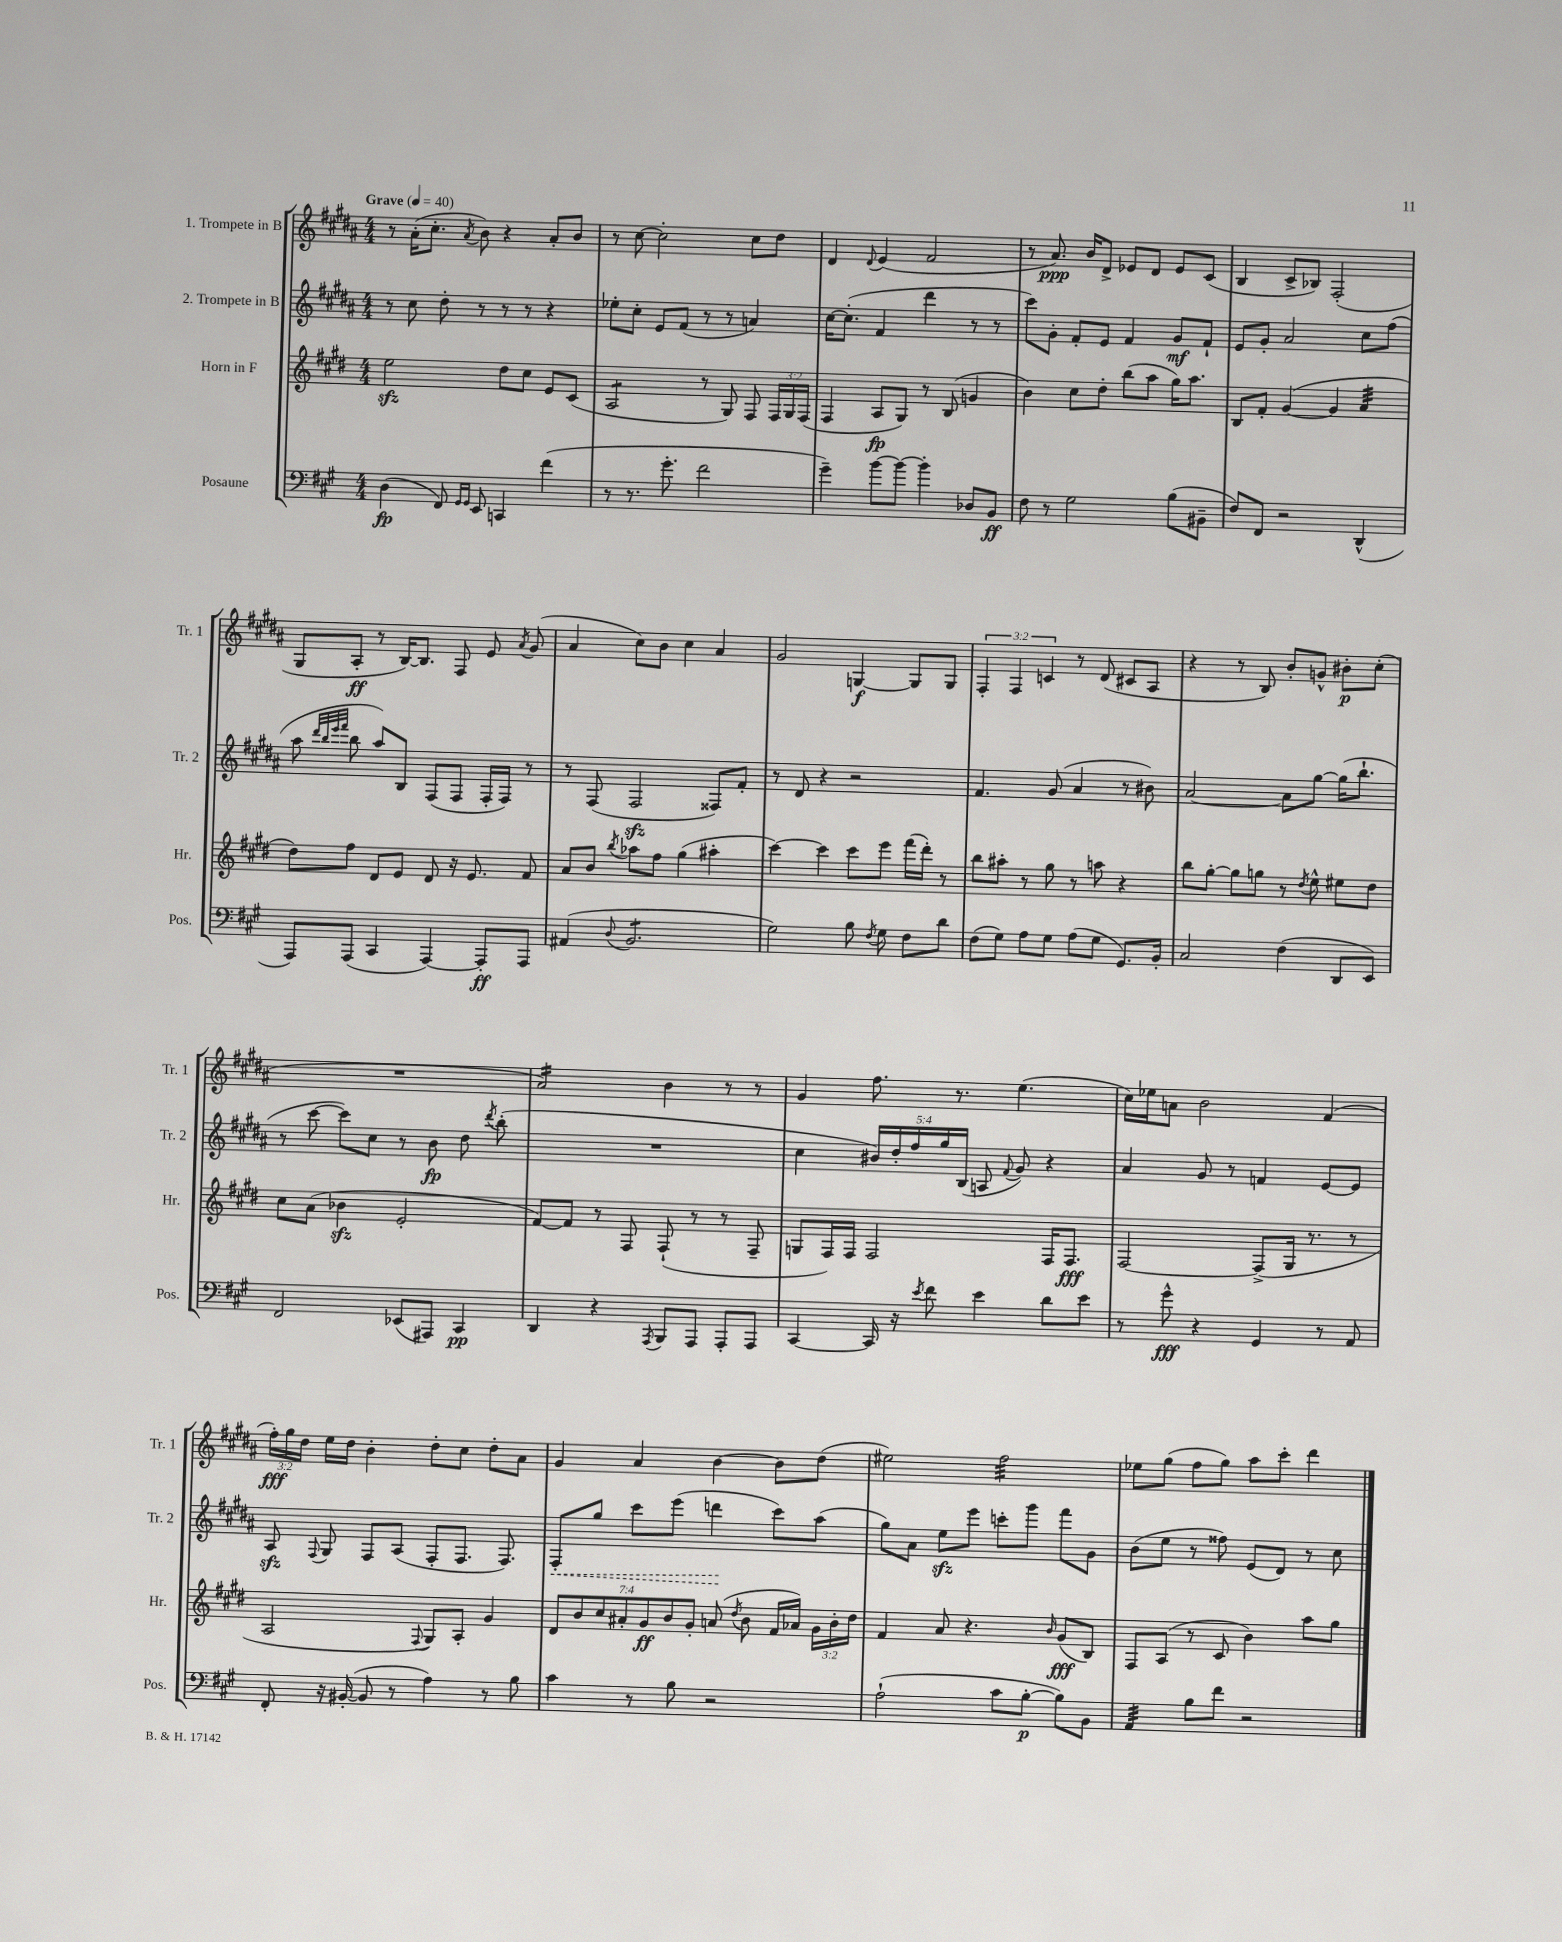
<<
\new StaffGroup <<
\new Staff = "s0" \with { instrumentName = "1. Trompete in B" shortInstrumentName = "Tr. 1" } {
    \clef treble \key b \major \numericTimeSignature \time 4/4 \override Staff.TupletNumber.text = #tuplet-number::calc-fraction-text \tempo "Grave" 4 = 40
    \autoBeamOff r8 ais'16[-.( cis''8.]-. \acciaccatura { ais'8 } b'8) r4 ais'8[-. b'8] |
    r8 cis''8~ cis''2-. cis''8[ dis''8] |
    dis'4 \appoggiatura { dis'8 } e'4( fis'2 |
    r8 ais'8.\ppp) b'16[ dis'8]-> ees'8[ dis'8] ees'8[ cis'8]( |
    b4 cis'8[-> bes8]) fis2-.( |
    gis8[ ais8]-.\ff r8 b16[~) b8.] fis8 e'8 \acciaccatura { ais'8 } gis'8( |
    ais'4 cis''8[) b'8] cis''4 ais'4 |
    gis'2 g4~\f g8[ g8] |
    \tuplet 3/2 { fis4-. fis4 c'4 } r8 dis'8( cis'8[ ais8] |
    r4 r8 b8) b'8[-. g'8]-^ bis'8[-.\p cis''8]-.( |
    R1 |
    ais'2:16) b'4 r8 r8 |
    gis'4 fis''8. r8. e''4.( |
    cis''16[) ees''16 a'8] b'2 fis'4( |
    \tuplet 3/2 { fis''16[-.\fff) gis''16 dis''16] } e''16[ dis''16] b'4-. dis''8[-. cis''8] dis''8[-. ais'8] |
    gis'4 ais'4 b'4~ b'8[ dis''8]( |
    eis''2) fis''2:32 |
    ees''8[ gis''8]( fis''8[ gis''8]) ais''8[ cis'''8]-. dis'''4 \bar "|." |
}
\new Staff = "s1" \with { instrumentName = "2. Trompete in B" shortInstrumentName = "Tr. 2" } {
    \clef treble \key b \major \numericTimeSignature \time 4/4 \override Staff.TupletNumber.text = #tuplet-number::calc-fraction-text
    \autoBeamOff r8 cis''8 dis''8-. r8 r8 r8 r4 |
    ees''8[-. cis''8]-. e'8[ fis'8]( r8 r8 a'4) |
    cis''16[~ cis''8.]-.( fis'4 dis'''4 r8 r8 |
    cis'''8[) gis'8]-. fis'8[-. e'8] fis'4 gis'8[\mf fis'8]-! |
    e'8[ gis'8]-. ais'2 cis''8[ fis''8]( |
    ais''8 \grace { dis'''32[ b''32 e'''32 fis'''32] } b''8 ais''8[) b8] fis8[( fis8] fis16[-. fis16]) r8 |
    r8 fis8( fis2\sfz fisis8[) fis'8]-. |
    r8 dis'8 r4 r2 |
    fis'4. gis'8( ais'4 r8 bis'8) |
    ais'2~ ais'8[ gis''8]~ gis''16[( b''8.]-! |
    r8 cis'''8~ cis'''8[) cis''8] r8 b'8\fp dis''8 \acciaccatura { dis'''8 } b''8-.( |
    R1 |
    cis''4 \tuplet 5/4 { bis'16[) dis''16-. fis''16 gis''16 b16]( } a8 \appoggiatura { fis'8 } gis'8) r4 |
    ais'4 gis'8 r8 f'4 e'8[~ e'8] |
    ais8\sfz \appoggiatura { fis8 } gis8 fis8[ ais8]( fis8[-. fis8.] fis8.) |
    \once \override Hairpin.style = #'dashed-line fis8[-.\< gis''8] cis'''8[ e'''8]( d'''4\! cis'''8[) ais''8]( |
    gis''8[) ais'8] e''8[\sfz e'''8] c'''8[-. gis'''8] fis'''8[ gis'8] |
    b'8[( e''8] r8 fisis''8) e'8[( dis'8]) r8 cis''8 \bar "|." |
}
\new Staff = "s2" \with { instrumentName = "Horn in F" shortInstrumentName = "Hr." } {
    \clef treble \key e \major \numericTimeSignature \time 4/4 \override Staff.TupletNumber.text = #tuplet-number::calc-fraction-text
    \autoBeamOff e''2\sfz dis''8[ cis''8] e'8[ cis'8]( |
    a2:8 r8 gis8) fis8 \tuplet 3/2 { fis16[ gis16 fis16]( } |
    fis4 a8[\fp gis8]) r8 b8( g'4 |
    b'4) cis''8[ dis''8]-. b''8[( a''8] gis''16[) a''8.] |
    b8[ fis'8]-. gis'4~( gis'4 a'4:32 |
    dis''8[) fis''8] dis'8[ e'8] dis'8 r16 e'8. fis'8 |
    a'8[ b'8] \acciaccatura { b''8 } aes''8[ fis''8] gis''4( ais''4-. |
    cis'''4~) cis'''4 cis'''8[ e'''8] fis'''16[( dis'''16]-.) r8 |
    b''8[ ais''8]-. r8 gis''8 r8 a''8 r4 |
    b''8[ gis''8]~-. gis''8[ g''8] r8 \acciaccatura { dis''8 } e''8-^ eis''8[ dis''8] |
    cis''8[ a'8]( bes'4\sfz e'2-. |
    fis'8[~) fis'8] r8 fis8 fis8-!( r8 r8 fis8-- |
    g8[ fis16) fis16] fis2 fis16[ fis8.]\fff |
    fis2~ fis8[->( gis16] r8. r8 |
    a2 \appoggiatura { fis8 } gis8[) a8]-. gis'4 |
    \tuplet 7/4 { dis'8[ b'8 cis''8 ais'8-. gis'8\ff b'8 gis'8]-. } a'8( \acciaccatura { dis''8 } b'8 fis'16[ aes'16]) \tuplet 3/2 { gis'16[ b'16-. dis''16] } |
    fis'4 a'8 r4. \grace { b'16 } gis'8[\fff( b8]) |
    fis8[ a8]( r8 cis'8 b'4) a''8[ gis''8] \bar "|." |
}
\new Staff = "s3" \with { instrumentName = "Posaune" shortInstrumentName = "Pos." } {
    \clef bass \key a \major \numericTimeSignature \time 4/4
    \autoBeamOff d4\fp( fis,8) \grace { gis,16[ gis,16] } e,8 c,4 fis'4( |
    r8 r8. gis'8.-. fis'2 |
    gis'4--) b'8[~ b'8]~ b'4-. des8[ b,8]\ff |
    fis8 r8 gis2 b8[( bis,8]-- |
    fis8[) fis,8] r2 d,4-^( |
    a,,8[) a,,8]( cis,4 a,,4~) a,,8[-.\ff a,,8] |
    ais,4( \appoggiatura { d8 } b,2.:8 |
    gis2) b8 \acciaccatura { fis8 } gis8 fis8[ d'8] |
    fis8[( gis8]) a8[ gis8] a8[( gis8] gis,8.[) b,16]-. |
    cis2 fis4( d,8[ e,8]) |
    fis,2 ees,8[( ais,,8]) cis,4\pp |
    d,4 r4 \acciaccatura { a,,8 } b,,8[ a,,8] a,,8[-. a,,8] |
    cis,4~ cis,16 r16 \acciaccatura { e'8 } fis'8 e'4 d'8[ e'8] |
    r8 gis'8-^\fff r4 gis,4 r8 a,8 |
    fis,8-. r16 bis,16~-.( bis,8 r8 a4) r8 b8 |
    cis'4 r8 b8 r2 |
    a2-!( cis'8[ b8]~-.\p b8[) b,8] |
    a,4:32 b8[ fis'8] r2 \bar "|." |
}
>>
>>
\layout { \context { \Score \remove "Bar_number_engraver" } }
